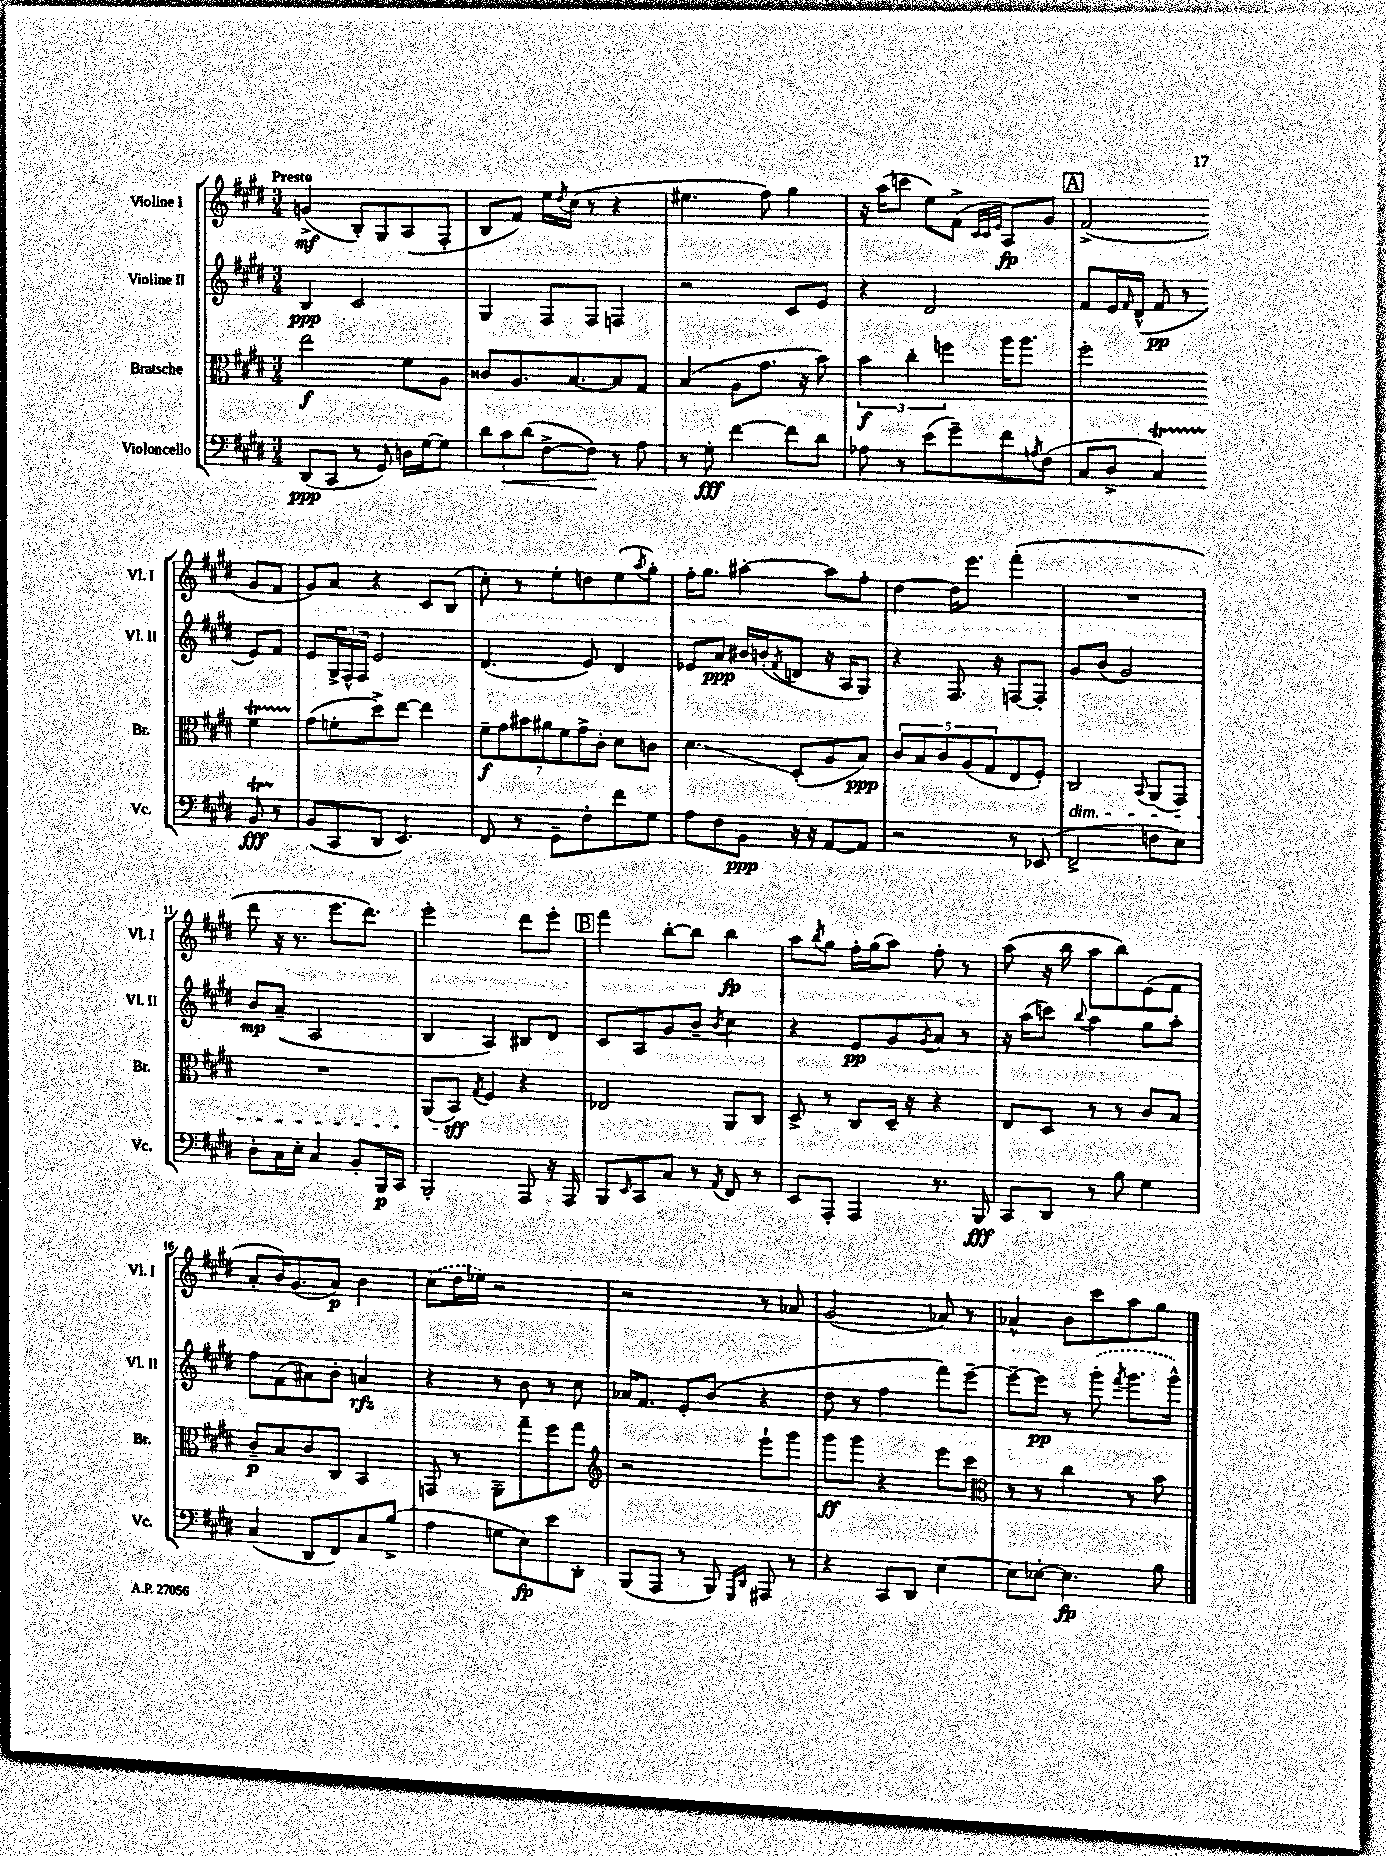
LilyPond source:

<<
\new StaffGroup <<
\new Staff = "s0" \with { instrumentName = "Violine I" shortInstrumentName = "Vl. I" } {
    \clef treble \key e \major \numericTimeSignature \time 3/4 \tempo "Presto"
    g'4->\mf( b8-.) gis8 a8( fis8-. |
    b8 fis'8) e''16 \acciaccatura { dis''8 } cis''16( r8 r4 |
    eis''4. fis''8) gis''4 |
    r16 a''16( c'''8 e''8) fis'8->( \grace { cis'32 cis'32 e'32 } a8\fp) gis'8 |
    \mark \markup { \box "A" } fis'2->( gis'8 fis'8 |
    gis'8) a'8 r4 cis'8 b8( |
    cis''8-.) r8 e''8-. d''8 e''8( \acciaccatura { a''8 } gis''8-.) |
    fis''16-. gis''8. ais''4~-. ais''8 fis''8-. |
    dis''4~ dis''16 e'''8. fis'''4-.( |
    R2. |
    dis'''8 r16 r8. e'''8. dis'''8.) |
    e'''2-. dis'''8 e'''8-. |
    \mark \markup { \box "B" } fis'''4 b''8~-. b''8 b''4\fp |
    a''8 \acciaccatura { b''8 } gis''8 fis''16-. gis''16( a''8) fis''8-. r8 |
    a''8( r16 b''16 a''8 b''8) e'8( fis'8 |
    a'8-. b'16) gis'8.( a'8\p) b'4 |
    \once \slurDashed cis''8( dis''16 ees''16) r2 |
    r2 r8 aes'8 |
    gis'2( aes'8) r8 |
    aes'4-^ b'8 cis'''8 a''8 gis''8 \bar "|." |
}
\new Staff = "s1" \with { instrumentName = "Violine II" shortInstrumentName = "Vl. II" } {
    \clef treble \key e \major \numericTimeSignature \time 3/4
    b4\ppp cis'2 |
    gis4 fis8 fis8 f4 |
    r2 cis'8 e'8 |
    r4 dis'2 |
    \mark \markup { \box "A" } fis'8 e'16 \grace { fis'16 } dis'16-^( fis'8\pp r8 e'8) fis'8 |
    e'8 \tuplet 3/2 { gis16-> fis16-^ fis16 } e'2 |
    dis'4.( e'8) dis'4 |
    ees'8 a'8\ppp bis'16 b'16-.( \acciaccatura { fis'8 } d'8 r16 a16 gis8) |
    r4 fis8. r16 f8~ f8-. |
    gis'8 b'8( gis'2) |
    b'8\mp a'8--( a2 |
    b4 a4) bis8 dis'8 |
    \mark \markup { \box "B" } cis'8 a8 gis'8 b'8-- \acciaccatura { b'8 } cis''4 |
    r4 e'8\pp gis'8 \acciaccatura { gis'8 } a'8 r8 |
    r16 a''16( c'''8) \appoggiatura { b''8 } a''4 gis''8 a''8-. |
    fis''8 fis'8( ais'8) b'8-. a'4\rfz |
    r4 r8 b'8 r8 cis''8 |
    aes'16 fis'8. e'8-. b'8( r4 |
    dis''8 r8 fis''4 fis'''8) e'''8~-- |
    e'''8~-- e'''8\pp r8 \once \slurDashed gis'''8-.( \acciaccatura { fis'''8 } gis'''8. gis'''16-^) \bar "|." |
}
\new Staff = "s2" \with { instrumentName = "Bratsche" shortInstrumentName = "Br." } {
    \clef alto \key e \major \numericTimeSignature \time 3/4
    e''2\f fis'8 a8 |
    cisis'8 a8. b8.~ b8 gis8 |
    b4( a8 gis'8. r16 b'8) |
    \tuplet 3/2 { b'4\f cis''4-. f''4 } a''16 a''8. |
    \mark \markup { \box "A" } fis''2-. fis'4\startTrillSpan |
    gis'8\stopTrillSpan( f'8-. dis''8->) e''8~ e''4 |
    \tuplet 7/4 { fis'8--\f gis'8 bis'8 ais'8 fis'8 gis'8-> cis'8-. } dis'8 c'8 |
    dis'4.\glissando dis8-.( a8 b8\ppp) |
    \tuplet 5/4 { cis'8 b8 cis'8 a8( gis8 } e8 fis8-.) |
    cis2\dim \appoggiatura { b,8 } a,8( gis,8) |
    R2. |
    a,8( b,8\sff\!) \acciaccatura { gis8 } fis4 r4 |
    \mark \markup { \box "B" } ees2 a,8 cis8 |
    dis8-> r8 cis8 dis16-- r16 r4 |
    e8 dis8 r8 r8 cis'8 b8 |
    cis'8--\p b8 cis'8 cis8 b,4 |
    g,8 r8 a,8-- gis''8-- fis''8 gis''8 |
    \clef treble r2 e'''8-! gis'''8 |
    gis'''8\ff gis'''8 r4 e'''8 cis'''8 |
    \clef alto r8 r8 cis''4 r8 b'8 \bar "|." |
}
\new Staff = "s3" \with { instrumentName = "Violoncello" shortInstrumentName = "Vc." } {
    \clef bass \key e \major \numericTimeSignature \time 3/4
    dis,8\ppp( cis,8 r8 gis,8) d16 gis16~ gis8 |
    \tuplet 3/2 { dis'8 cis'8\< dis'8( } fis8~-> fis8\!) r8 a8 |
    r8 gis8-.\fff fis'4~ fis'8 dis'8 |
    aes8 r8 e'8( gis'8--) fis'8 \acciaccatura { a8 } fis8( |
    \mark \markup { \box "A" } cis8 dis8-> cis4\startTrillSpan) b,8\fff r8\stopTrillSpan |
    b,8( cis,8 dis,8 e,4.) |
    fis,8 r8 gis,8-- fis8-. fis'8 gis8 |
    a8 fis8 b,8\ppp r16 r16 a,8~ a,8 |
    r2 r8 ees,8( |
    fis,2-> f8 e8) |
    dis8-. cis16 e16-. cis4 b,8-. b,,16\p cis,16 |
    b,,2-. a,,8 r16 a,,16 |
    \mark \markup { \box "B" } b,,8 \grace { e,16 } cis,8 cis8 r8 \acciaccatura { a,8 } fis,8 r8 |
    e,8 a,,8-. a,,4 r8. b,,16\fff |
    cis,8 dis,8 r8 b8 gis4 |
    cis4( dis,8 fis,8) cis8 b8->( |
    a4 g8 e8\fp) e'8 dis,8-. |
    b,,8( a,,8 r8 b,,8) \grace { gis,,16 dis,16 } ais,,8 r8 |
    r4 cis,8 dis,8 e4~ |
    e8 ees8~-. ees4.\fp b8 \bar "|." |
}
>>
>>
